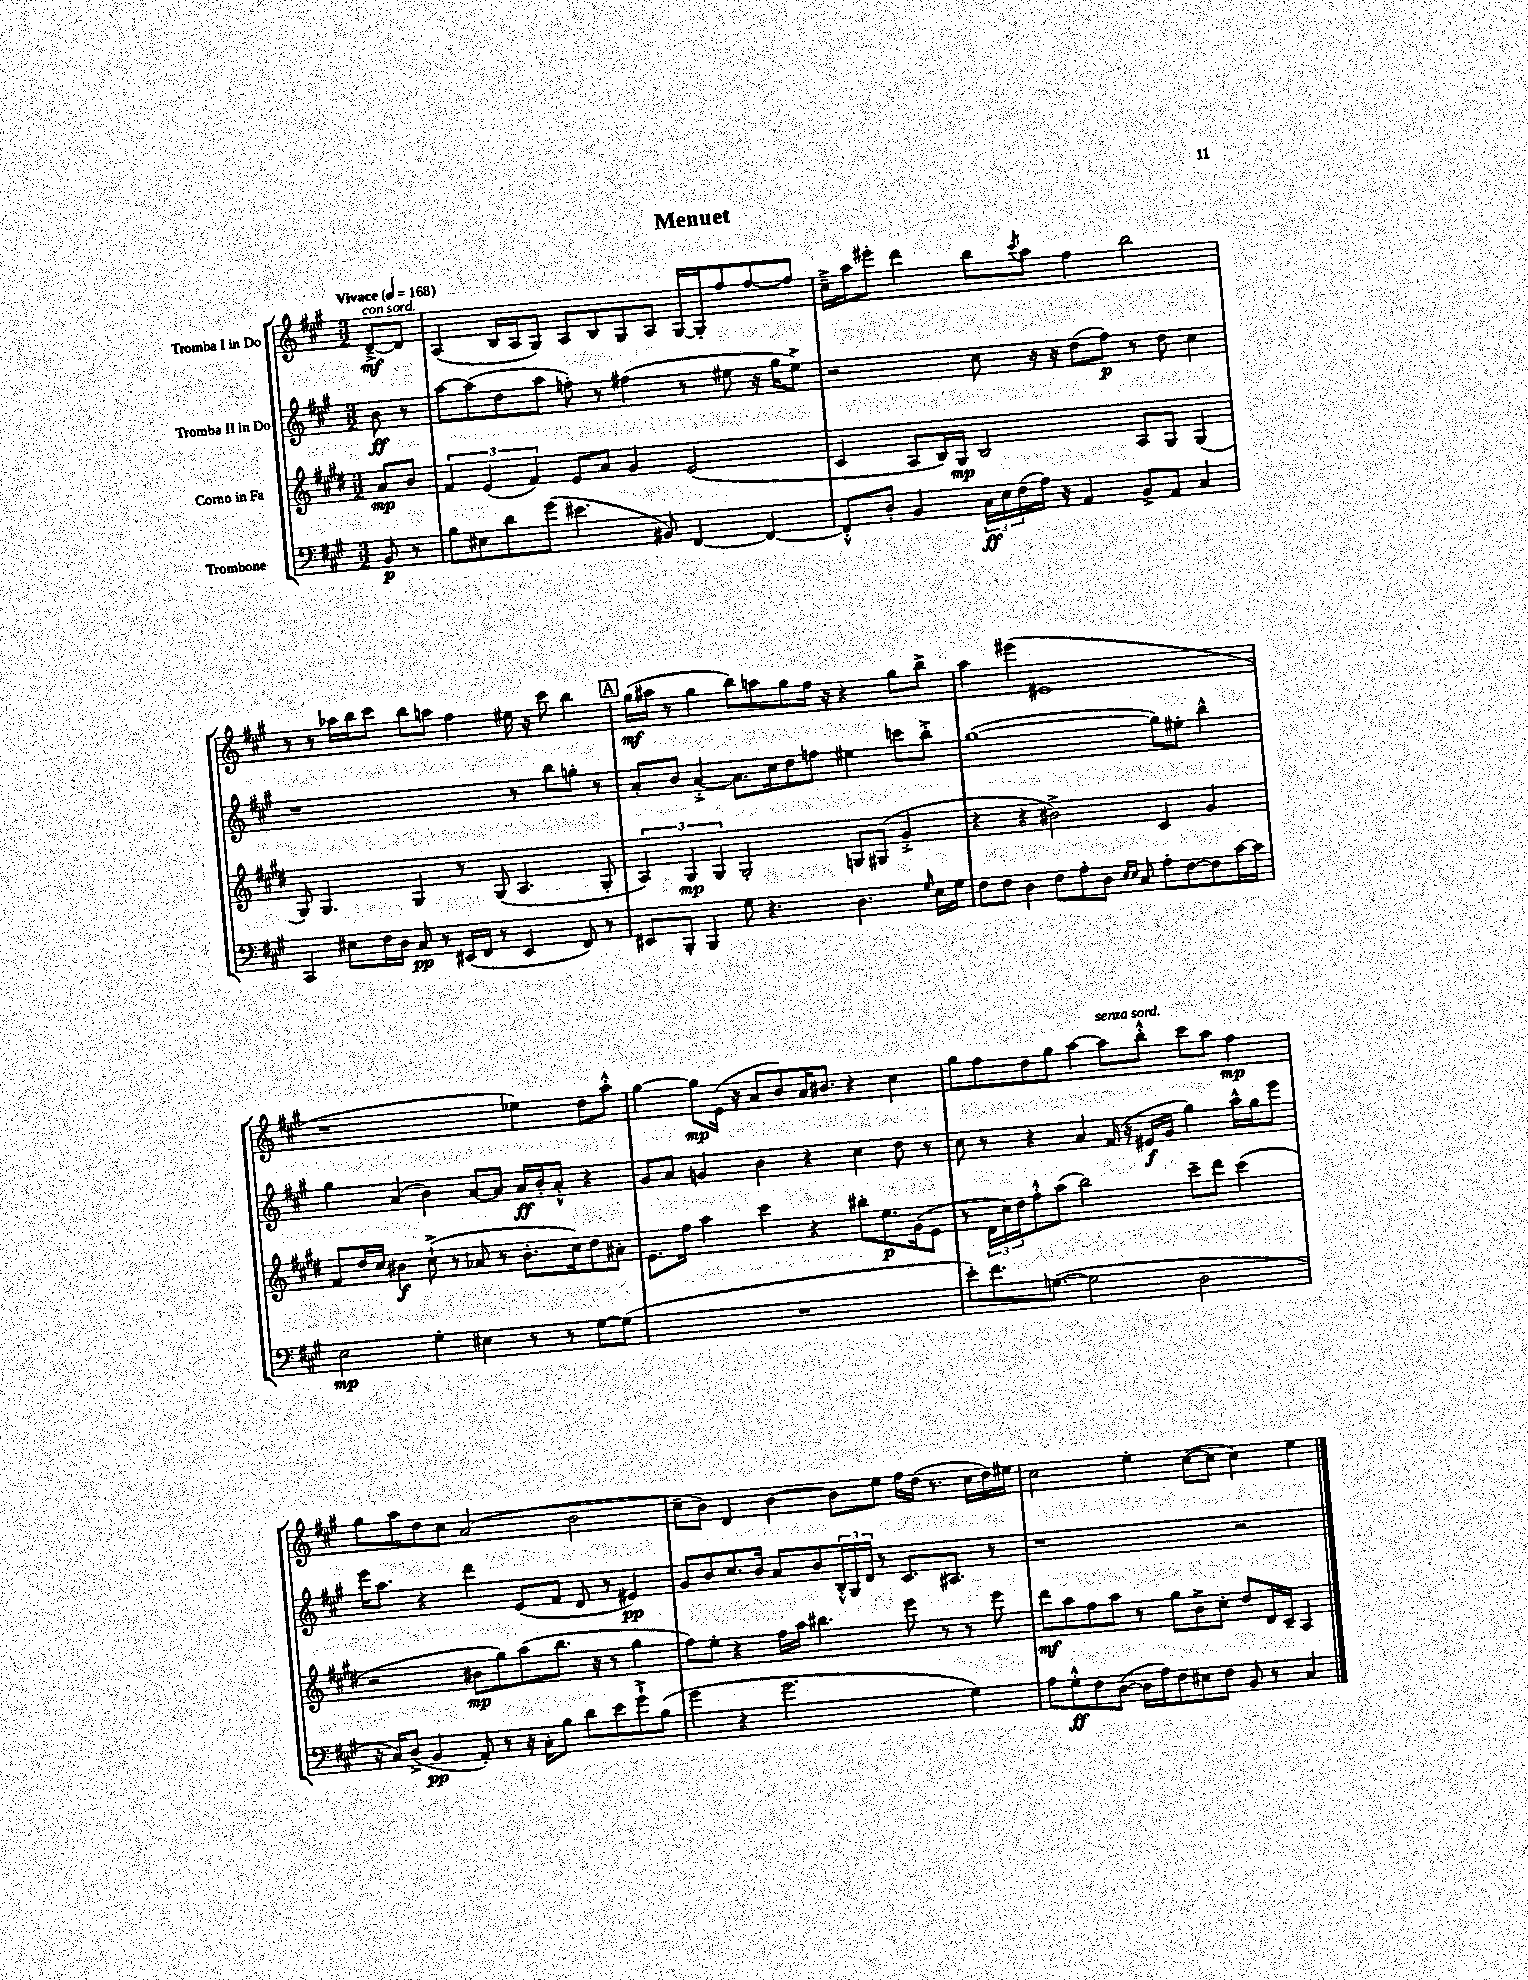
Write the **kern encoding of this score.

**kern	**kern	**kern	**kern
*staff4	*staff3	*staff2	*staff1
*clefF4	*clefG2	*clefG2	*clefG2
*k[f#c#g#]	*k[f#c#g#d#]	*k[f#c#g#]	*k[f#c#g#]
*M3/2	*M3/2	*M3/2	*M3/2
*MM168	*MM168	*MM168	*MM168
8BB	8a	8b	[8d~^
8r	8b	8r	8d]
=	=	=	=
8B	6f#	[8aa	(4A
8E#	.	(8aa]	.
.	(6e	.	.
8d	.	8dd	16B
.	.	.	16A
.	6f#)	.	.
(8g#	.	8aa	8G#)
4.e#	8e	8ff')	8A
.	8a	8r	8B
.	4g#	(4ff#	8G#
8BB#)	.	.	8A
[4FF#	(2e	8r	[16G#
.	.	.	16G#']
.	.	8ee#	8ff#
4FF#_	.	16r	[8ff#
.	.	16gg#	.
.	.	8ee#^)	8ff#]
=	=	=	=
8FF#'^^]	4c#	2r	16cc#~^
.	.	.	16aa
8D'	.	.	8eee#'
4BB	8A	.	4ddd
.	16B)	.	.
.	16G#	.	.
24C#	2B	8cc#	8bb
24E	.	.	.
(24F#	.	.	.
.	.	.	8qccc#
16A)	.	16r	8aa
16r	.	16r	.
4AA	.	(8dd	4ff#
.	.	8ff#)	.
8BB^	8A	8r	2bb
8AA	8G#	8dd	.
4C#	(4G#	4cc#	.
=	=	=	=
4CC#	8G#)	1r	8r
.	4.G#	.	8r
8E#	.	.	16aa-
.	.	.	16bb
16F#	.	.	8ccc#
16D	.	.	.
8C#	4G#	.	8bb
8r	.	.	8aa
(16EE#	8r	.	4ff#
16FF#	.	.	.
8r	(8G#	.	.
4EE#	4.A	8r	16ee#
.	.	.	16r
.	.	8bb	8ccc#
8FF#)	.	8gg'	4bb
8r	8G#'	8r	.
=	=	=	=
8EE#	6A)	8a'	(16gg#
.	.	.	16aa#
8BBB'	.	8b	8r
.	6G#	.	.
4BBB	.	[4a'^	4gg#
.	6G#	.	.
8G#	2G#'	8.a]	8bb)
4.r	.	.	8aa
.	.	16cc#	.
.	.	8dd	8gg#
.	.	8ff	16ff#
.	.	.	16r
4.D	8G	4ee#	4r
.	(8G#	.	.
.	4g#'^	8ccc	8gg#
16qqG#	.	.	.
16E	.	8bb'^	8bb^
16G#	.	.	.
=	=	=	=
8F#	4r	([1gg#	4aa
8F#	.	.	.
4D	4r	.	(4eee#
8F#	2b#^)	.	1e#
8A'	.	.	.
8D	.	.	.
16qqE	.	.	.
16qqE	.	.	.
8C#	.	.	.
8A'	4c#	8gg#])	.
[8F#	.	8ee#'	.
8F#]	4g#	4bb^^	.
[16c#	.	.	.
16c#]	.	.	.
=	=	=	=
2E	8f#	4gg#	1r
.	16dd#	.	.
.	16cc#	.	.
.	4b#	(4a	.
4G#'	(8cc#`^	4b)	.
.	8r	.	.
4E#	8a-	[8a	.
.	8r	8a]	.
8r	8.b#'	16a	4ee-)
.	.	16b'	.
8r	.	8a'^^	.
.	16cc#)	.	.
[8G#	8dd#	4r	8dd
(8G#]	8a#'	.	8aa'^^
=	=	=	=
1.r	8.e	8g#	[4gg#
.	.	8a	.
.	16ff#	.	.
.	4aa	4g	8gg#]
.	.	.	(16e
.	.	.	16r
.	4ccc#	4b	8a
.	.	.	8b)
.	4r	4r	16a
.	.	.	8.b#
.	8bb#'	4cc#	4r
.	8.ee	.	.
.	.	8dd	4cc#
.	(16g#	.	.
.	8e	8r	.
=	=	=	=
8e')	8r	8cc#	8gg#
8.f#	24d#	8r	8ff#
.	24cc#)	.	.
.	24dd#	.	.
.	8ff#'^^	4r	8dd
([8.G	.	.	.
.	(8aa	.	8gg#
2G]	2bb)	4a	[4aa
.	.	(16f#	8aa]
.	.	16r	.
.	.	16e#	8bb'^^
.	.	16g#	.
2D	8ccc#~	4gg#)	8ccc#
.	8ddd#	.	8aa
.	(4ccc#	16aa^^	4ff#
.	.	16gg#	.
.	.	8eee	.
=	=	=	=
16r	2r	16eee	8gg#
16C#)	.	8.aa	.
(8D^	.	.	8aa
4BB	.	4r	8dd
.	.	.	8cc#
8AA')	8b#	4ddd	(2a
8r	8gg#)	.	.
16r	(8aa	(8e	.
16C#'	.	.	.
8B	8.bb	8f#	.
8d	.	8d	2b
.	16r	.	.
8e	8r	8r	.
8g#`^	4gg#	4e#)	.
(8B	.	.	.
=	=	=	=
4g#	8ff#)	8g#	8cc#~
.	8ee'	8b	8b)
4r	4r	8.cc#	4d
.	.	16b	.
2.g#	16ff#	8a	[4b
.	16aa	.	.
.	4.bb#	8b	.
.	.	24B'^^	8b]
.	.	24G#	.
.	.	24d	.
.	.	8r	8ee
.	8eee	8.c#	16ff#
.	.	.	(16dd
.	8r	.	8.r
.	.	8.A#	.
4G#)	8r	.	.
.	.	.	16cc#
.	8eee	8r	16dd)
.	.	.	16ee#
=	=	=	=
8A	8ddd#	1r	2cc#
8G#'^^	8aa	.	.
8F#	8ff#	.	.
([8D	8aa	.	.
16D]	8r	.	4ee'
16A)	.	.	.
8F#	8gg#	.	.
8E#	8b^	.	([8cc#
8F#	8cc#'	.	8cc#]
8BB	8dd#	2r	4cc#)
8r	16d#	.	.
.	16c#~	.	.
4C#	4A	.	4ee
==	==	==	==
*-	*-	*-	*-
